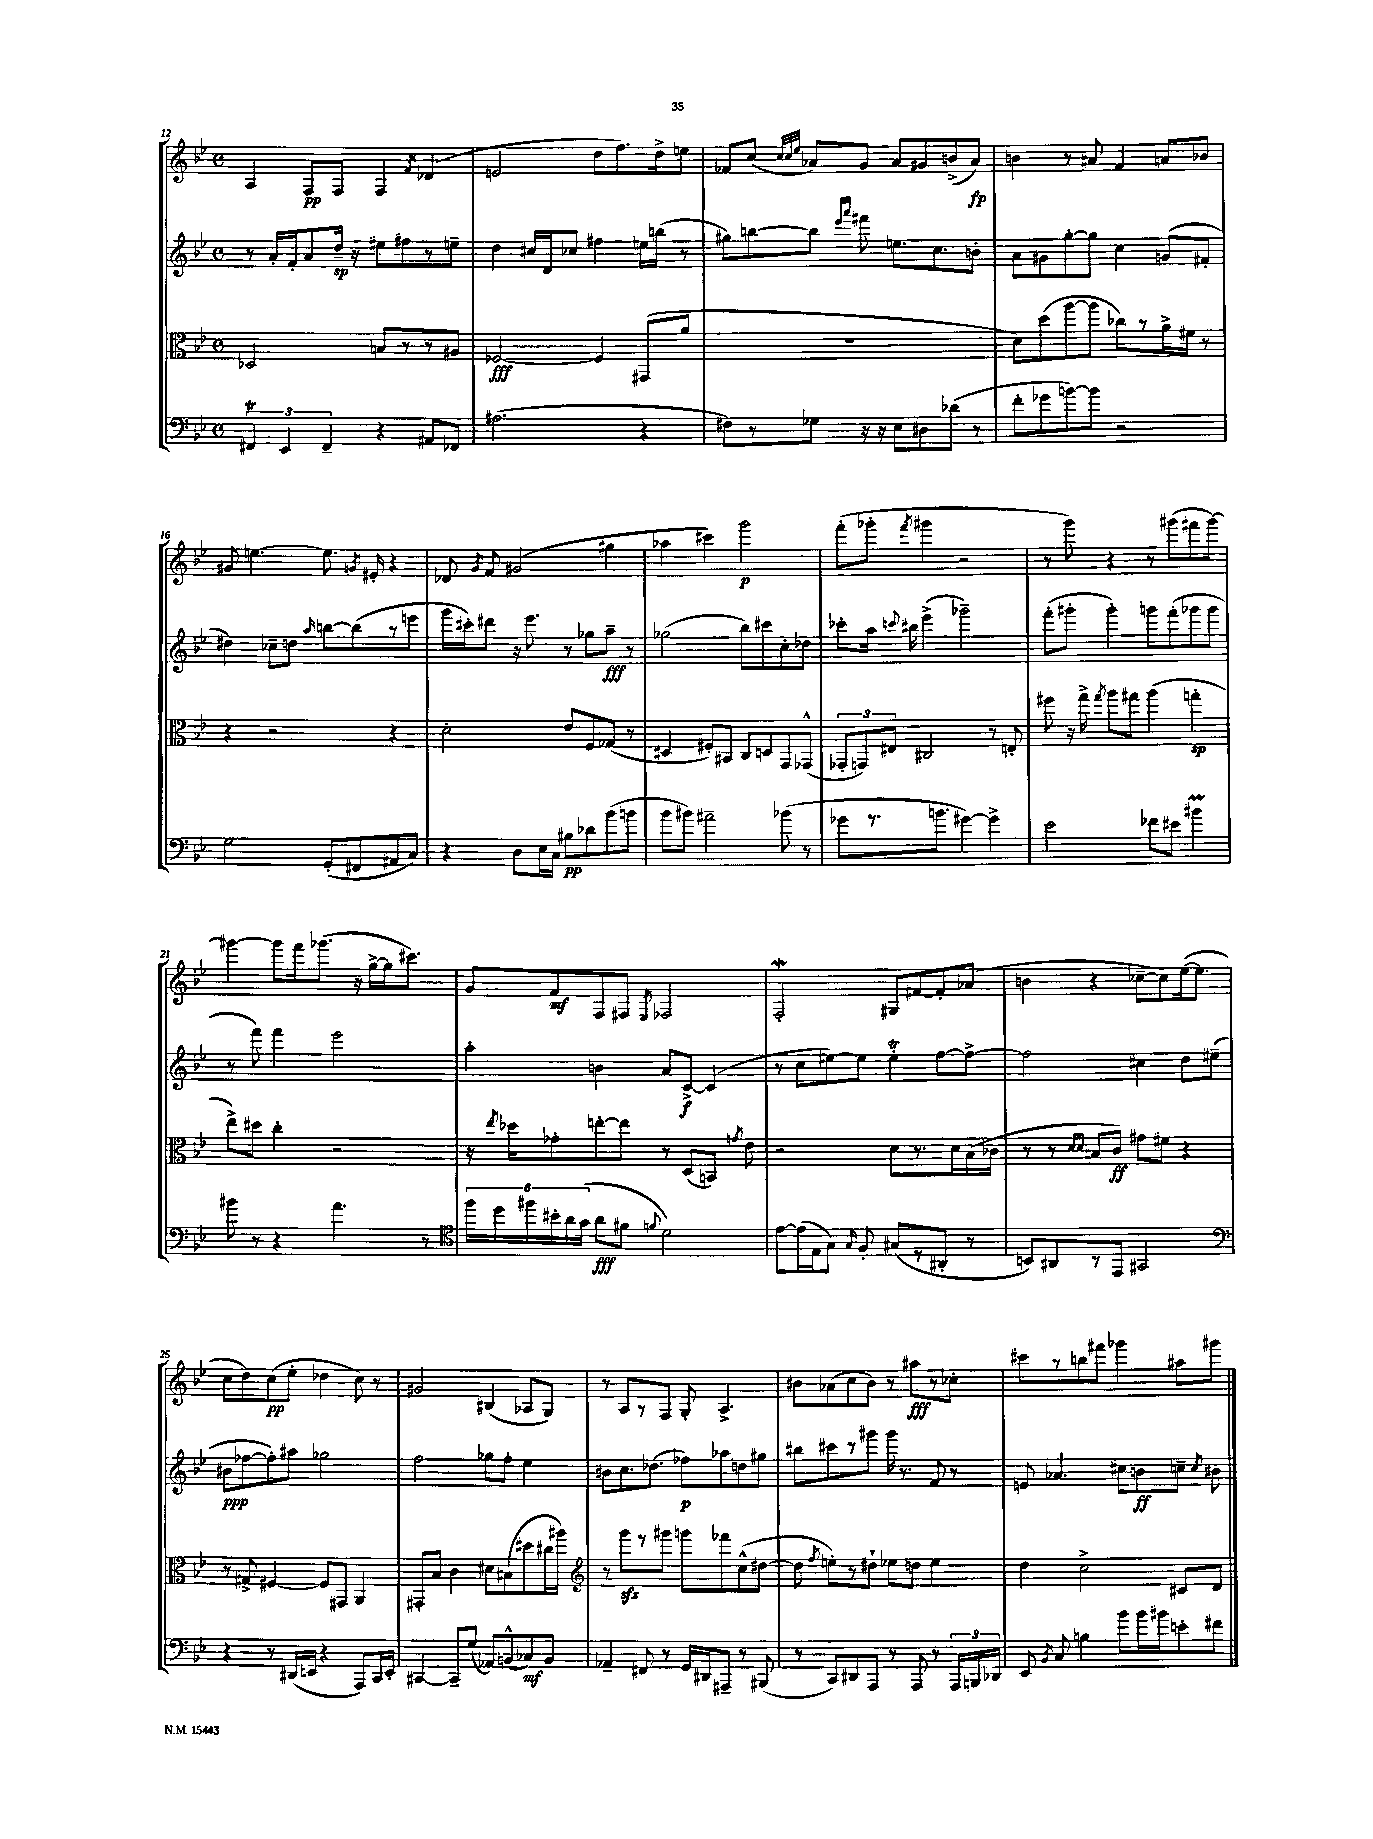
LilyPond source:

<<
\new StaffGroup <<
\new Staff = "s0" {
    \clef treble \key bes \major \defaultTimeSignature \time 4/4
    \autoBeamOff a4 f8[\pp f8] f4 \acciaccatura { f'8 } des'4( |
    e'2 d''8[ f''8.) d''16-> e''8] |
    fes'8[ c''8]( \grace { c''32[ c''32 ees''32] } aes'8[) g'8] aes'8[ gis'8 b'8->( aes'8]\fp) |
    b'4 r8 ais'8 f'4 a'8[ bes'8] |
    gis'8 e''4.~ e''8. \acciaccatura { g'8 } eis'16-. r4 |
    des'8 \acciaccatura { g'8 } f'8 gis'2( gis''4 |
    aes''4 cis'''4) g'''2\p |
    f'''8[-.( ges'''8]-. \acciaccatura { f'''8 } gis'''4 r2 |
    r8 g'''8) r4 r8 gis'''8[( fis'''8 gis'''8]~) |
    gis'''4~ gis'''8[ f'''16 ges'''8.]( r16 g''16[~-> g''16 cis'''8.]) |
    g'8[ f'8\mf f8 fis8] \acciaccatura { ees8 } fes2 |
    f2-.\mordent gis8[ fis'8~ fis'8-. aes'8]( |
    b'4 r4 ces''8[~-- ces''8) ees''16~( ees''8.] |
    c''8[ d''8) c''8\pp( ees''8]-. des''4 c''8) r8 |
    gis'2 bis4( aes8[ g8]) |
    r8 a8[ r8 f8] g8-. a4.-> |
    bis'8[ aes'8( c''8 bis'8]) r8 ais''8[\fff r8 ces''8]-. |
    cis'''8[ r8 b''8 fis'''8] ges'''4 ais''8[ gis'''8] \bar "|." |
}
\new Staff = "s1" {
    \clef treble \key bes \major \defaultTimeSignature \time 4/4
    \autoBeamOff r8 a'16[-. f'16-. a'8 d''16]--\sp r16 eis''8[ fis''8 r8 e''8]-- |
    d''4 cis''16[ d'16 ces''8] fis''4 e''16[ b''16]( r8 |
    gis''8[) b''8~ b''8] \grace { ees'''16[ a'''16] } fis'''8 e''8.[ c''8. b'8]-. |
    a'8[ gis'8 g''8~-. g''8] c''4 g'8[( fis'8]-. |
    dis''4) ces''8[-- d''8] \grace { a''16 } b''8[~ b''8( r8 e'''8] |
    g'''16[ cis'''16-.) dis'''8] r16 ees'''8. r8 ges''8[ a''8]--\fff r8 |
    ges''2( bes''8[) cis'''8 c''8-. des''8] |
    ces'''8[-. a''16] \appoggiatura { c'''8 } bis''16 ees'''4->( ges'''2--) |
    f'''8[-.( gis'''8]-. gis'''4-.) g'''8[ f'''8-.( ges'''8 ges'''8] |
    r8 f'''8) f'''4 ees'''2 |
    a''4-. b'4 a'8[ c'8]~->\f c'4( |
    r8 c''8[ eis''8~) eis''8] eis''4-.\trill f''8[~ f''8]~-> |
    f''2 cis''4 d''8[ eis''8]--( |
    bis'8[\ppp fes''8~ fes''8-.) ais''8] ges''2 |
    f''2 ges''8[ f''8]-. ees''4 |
    bis'8[ c''8. des''8.]( fes''8[\p) aes''8 d''8 gis''8] |
    bis''8[ cis'''8 r8 gis'''8] gis'''16 r8. f'8 r8 |
    e'8 aes'4. cis''8[ b'8\ff c''8]-- \acciaccatura { c''8 } bis'8 \bar "|." |
}
\new Staff = "s2" {
    \clef alto \key bes \major \defaultTimeSignature \time 4/4
    \autoBeamOff des2 b8[ r8 r8 ais8] |
    fes2~\fff fes4 gis,8[( a'8] |
    R1 |
    d'8[) d''8( a''8~ a''8] ces''8[) r8 a'16-> fis'16] r8 |
    r4 r2 r4 |
    d'2-. ees'8[ f8 ges8]( r8 |
    dis4 fis8[-.) bis,8] c8[ d8 g,8 ges,8]-^( |
    \tuplet 3/2 { ges,8[-. g,8) eis8] } cis2 r8 e8-. |
    fis''8 r16 g''16-> \acciaccatura { g''8 } a''8[ gis''8] a''4( g''4-.\sp |
    ees''8[->) dis''8] c''4-. r2 |
    r16 \acciaccatura { ees''8 } des''16[ ges'8-. e''8~-. e''8] r8 d8[( b,8]) \acciaccatura { g'8 } ees'8 |
    r2 d'8[ r8. d'16 bes16( ces'16] |
    r8 r8 \grace { d'16[ d'16] } b8[ c'8]\ff) gis'8[ fis'8] r4 |
    r8 gis8-> fis4~ fis8[ gis,8] a,4 |
    gis,8[-. bes8] c'4 dis'8[ bis8( dis''8 cis''16 ais''16]) |
    \clef treble r8 g'''8[\sfz r8 gis'''8] g'''8[ fes'''8 c''8-^( dis''8]~ |
    dis''8 \acciaccatura { f''8 } e''8[-.) r8 dis''8]-! ees''8[ d''8] ees''4 |
    d''4 c''2-> cis'8[ d'8] \bar "|." |
}
\new Staff = "s3" {
    \clef bass \key bes \major \defaultTimeSignature \time 4/4
    \autoBeamOff \tuplet 3/2 { fis,4\trill ees,4 fis,4-- } r4 ais,8[ fes,8] |
    ais2.( r4 |
    fis8[) r8 ges8] r16 r16 ees8[ dis8 des'8]( r8 |
    f'8[-. ges'8 b'8~) b'8] r2 |
    g2 g,8[-.( fis,8 ais,8 c8]) |
    r4 d8[ ees16 c16] bis8[\pp des'8 bes'8( b'8] |
    bes'8[ bis'8]) ais'2-- bes'8( r8 |
    ges'8[ r8. b'8.] gis'4~) gis'4-> |
    ees'2 fes'8[ eis'8] bis'4\prall |
    bis'8 r8 r4 a'4. r8 |
    \clef tenor \tuplet 6/4 { f''16[ d''16 fis''16 bis'16-. a'16 g'16]( } a'8[\fff fis'8] \appoggiatura { f'8 } d'2) |
    ees'8[~ ees'16( ees16 g8]) \grace { g16 } f8-. gis8[( r8 ais,8]-. r8 |
    b,8[) ais,8 r8 ees,8] gis,2 |
    \clef bass r4 r8 dis,16[( e,16] r4 a,,8[) c,16 e,16]-. |
    cis,4~ cis,8[-- g8]( aes,8[) b,8-^( ces8\mf) b,8] |
    aes,4-- fis,8 r8 g,16[ dis,16 ais,,8]-- r8 bis,,8( |
    r8 c,8[) dis,8 a,,8] r8 a,,8 r8 \tuplet 3/2 { a,,16[ b,,16 des,16] } |
    ees,8 \acciaccatura { bes,8 } c8 b4 bes'8[ bes'16 bis'16 e'8-. fis'8] \bar "|." |
}
>>
>>
\layout { \context { \Score currentBarNumber = #12 } }
